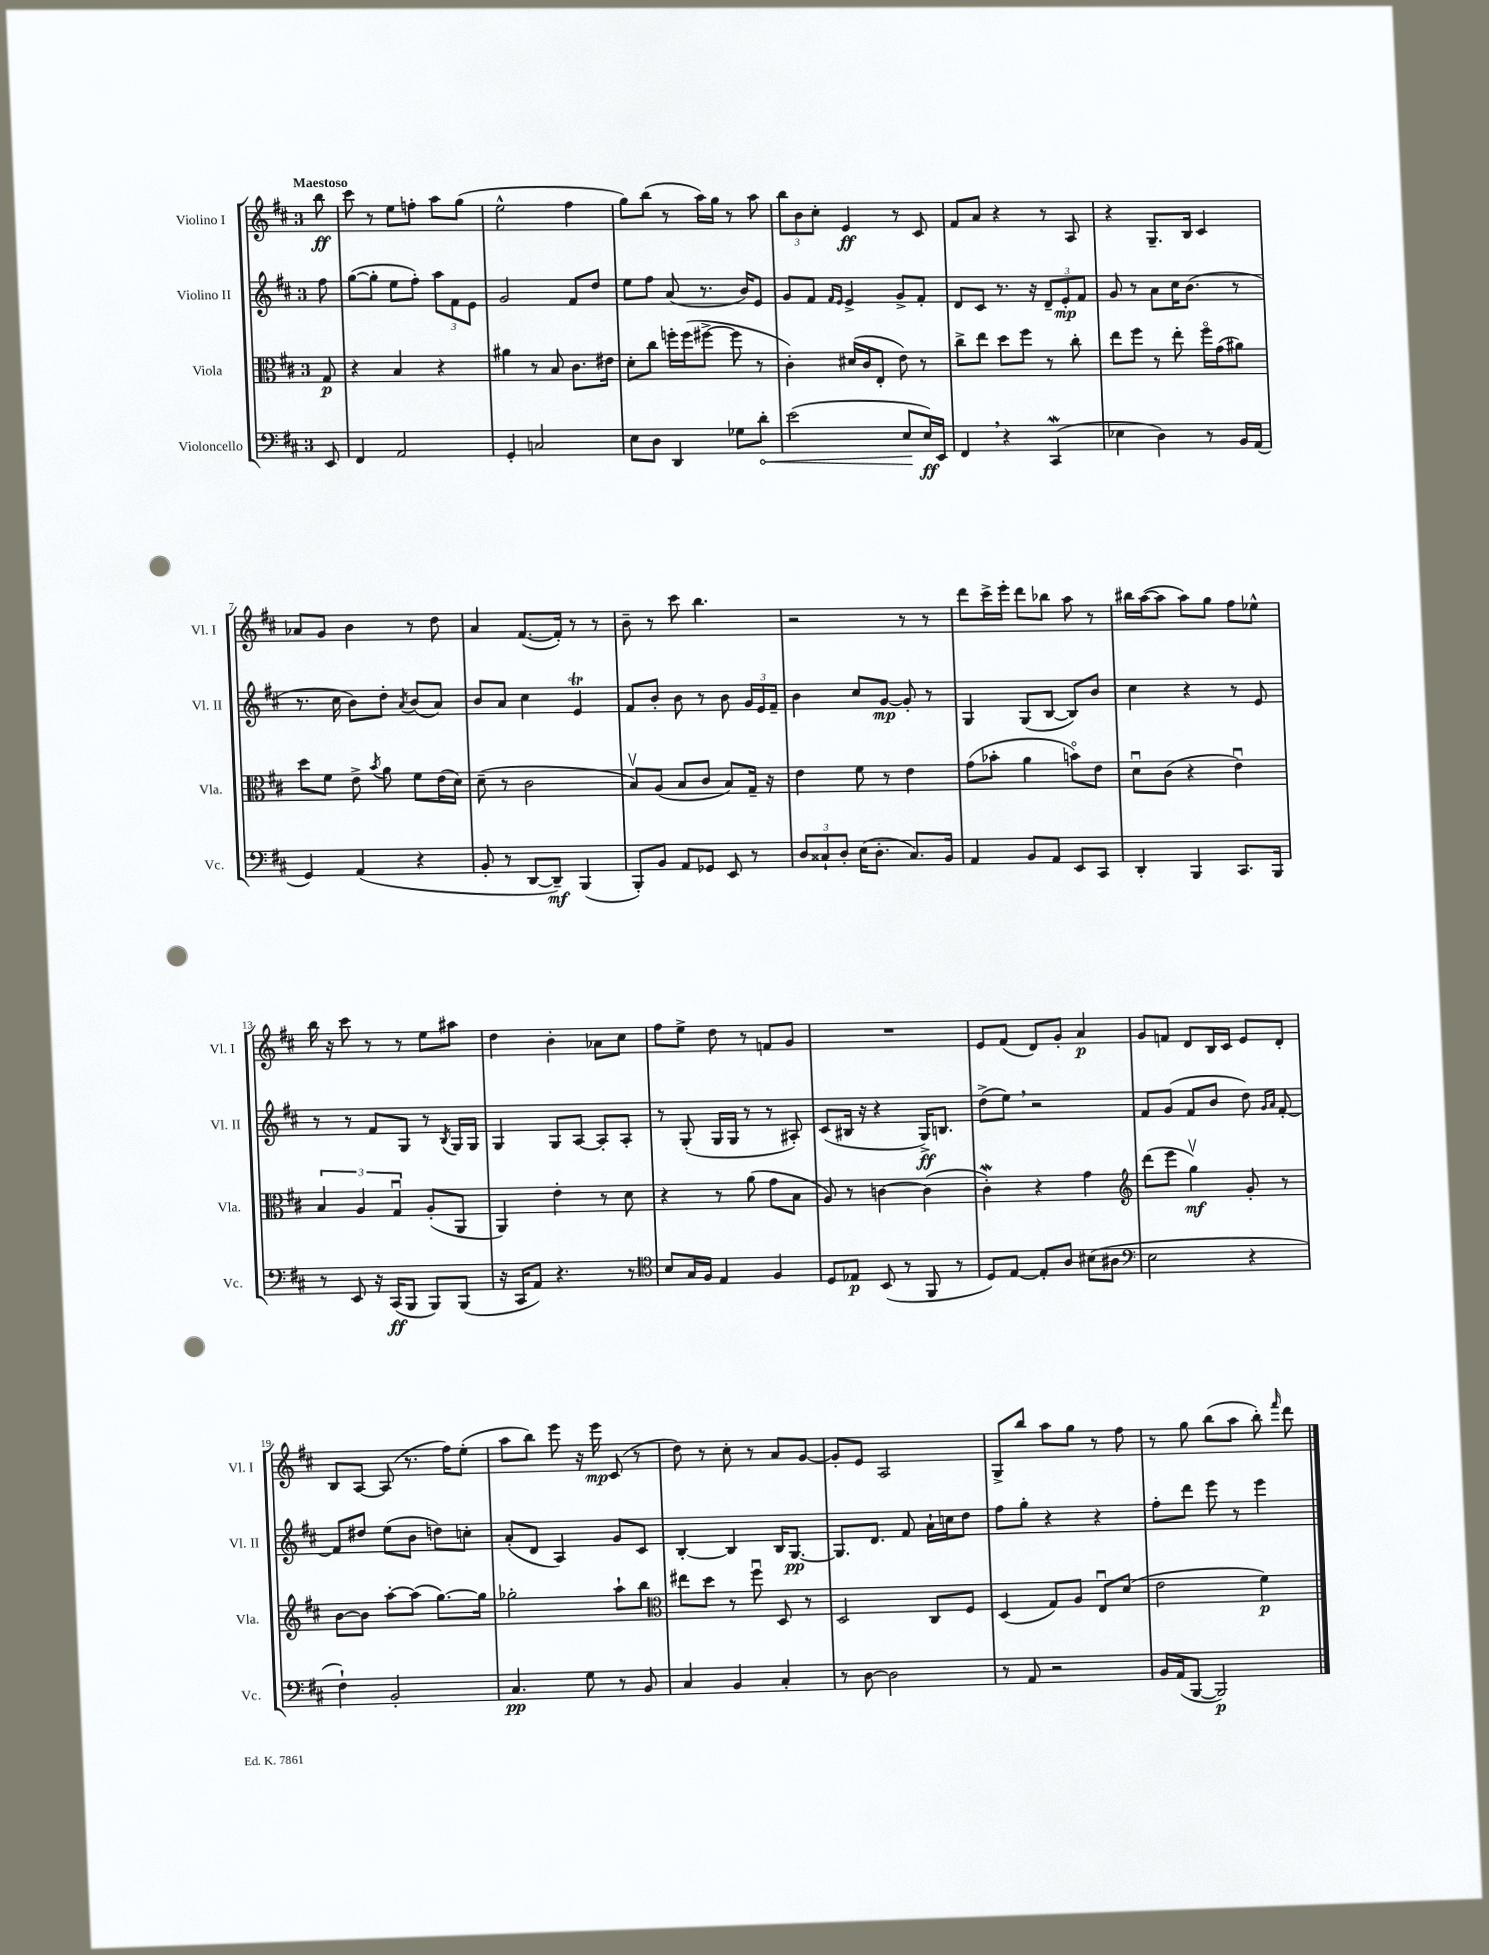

**kern	**kern	**kern	**kern
*staff4	*staff3	*staff2	*staff1
*clefF4	*clefC3	*clefG2	*clefG2
*k[f#c#]	*k[f#c#]	*k[f#c#]	*k[f#c#]
*M3/4	*M3/4	*M3/4	*M3/4
8EE	8G	8ff#	8bb
=	=	=	=
4FF#	4r	([8gg	8ccc#
.	.	8gg']	8r
2AA	4B	8ee	8ee
.	.	8ff#')	8ff'
.	4r	12aa	8aa
.	.	12f#	.
.	.	.	(8gg
.	.	12e	.
=	=	=	=
4GG'	4a#	2g	2ee^^
2C	8r	.	.
.	8B	.	.
.	8.c#	8f#	4ff#
.	.	8dd	.
.	16e#	.	.
=	=	=	=
8E	8d'	8ee	8gg)
8D	8cc#	8ff#	(8bb
4DD	16ff'	(8a	8r
.	(16ff	.	.
.	[8ff#^	8.r	16aa)
.	.	.	16gg
8G-	8ff#]	.	8r
.	.	16b)	.
8d'	8r	8e	8aa
=	=	=	=
(2e	4c#')	8g	12bb
.	.	.	12b
.	.	8f#	.
.	.	.	12cc#'
.	.	16qqf#	.
.	.	16qqe	.
.	(16d#	4e^	4e
.	16c#	.	.
.	8E'	.	.
8E	8e)	8g^	8r
16E)	8r	8f#'	8c#
16EE	.	.	.
=	=	=	=
4FF#	8cc#^	8d	8f#
.	8ee	8c#	8a
4r	8dd	8.r	4r
.	8ff#	.	.
.	.	16r	.
(4CC#	8r	12d~	8r
.	.	12e'	.
.	8cc#'	.	8A
.	.	12f#	.
=	=	=	=
4E-	8ee	8g	4r
.	8ff#	8r	.
4D)	8r	8a	8.G~
.	8ee'	16cc#	.
.	.	(8.b	16B
8r	16ff#o	.	4c#
.	(16g	.	.
16BB	8a#)	8r	.
(16AA	.	.	.
=	=	=	=
4GG)	8dd	8.r	8a-
.	8f#	.	8g
.	.	16cc#	.
(4AA	8e^	8b)	4b
.	8qb	.	.
.	8a	8dd'	.
.	.	8qa	.
4r	8f#	(8b	8r
.	(16e	8a)	8dd
.	16d)	.	.
=	=	=	=
8BB'	(8d~	8b	4a
8r	8r	8a	.
[8DD	2c#	4cc#	([8.f#
8DD~])	.	.	.
.	.	.	16f#'])
(4BBB	.	4e	8r
.	.	.	8r
=	=	=	=
8BBB')	8Bv)	8f#	8b~
8BB	(8A	8b'	8r
8AA	8B	8b	8ccc#
8GG-	8c#	8r	4.bb
8EE	8B)	8b	.
8r	16G~	24g	.
.	.	24e	.
.	16r	.	.
.	.	24f#~	.
=	=	=	=
12D	4e	4b	2r
12C##`	.	.	.
12D'	.	.	.
(16E	8f#	8cc#	.
8.D'	.	.	.
.	8r	[8g	.
8.C##)	4e	8g']	8r
.	.	8r	8r
16BB	.	.	.
=	=	=	=
4AA	(8g	4G	8ddd
.	8b-'	.	16ccc#^
.	.	.	16eee'
8BB	4a	(8G	8ddd
8AA	.	[8B	8bb-
8EE	8bo)	8B])	8aa
8CC#	8e	8b	8r
=	=	=	=
4DD'	8du	4cc#	16bb#
.	.	.	([16aa
.	(8c#	.	8aa]
4BBB	4r	4r	8aa)
.	.	.	8gg
8.CC#	4eu)	8r	8ff#
.	.	8e	8ee-^^
16BBB	.	.	.
=	=	=	=
8r	6B	8r	16bb
.	.	.	16r
8EE	.	8r	8ccc#
.	6A	.	.
16r	.	8f#	8r
(16CC#	.	.	.
.	6Gu	.	.
8BBB	.	8G	8r
8BBB)	(8A'	8r	8ee
.	.	8qB	.
(8BBB	8AA	16G	8aa#
.	.	16G	.
=	=	=	=
16r	4AA)	4G	4dd
16CC#	.	.	.
8AA)	.	.	.
4.r	4e'	8G	4b'
.	.	[8A	.
.	8r	8A']	8a-
8r	8d	8A'	8cc#
=	=	=	=
*clefC4	*	*	*
8B	4r	8r	8ff#
16G	.	(8G'	8ee^
16F#	.	.	.
4E	8r	16G	8dd
.	.	16G	.
.	(8a	8r	8r
4F#	8g	8r	8f
.	8B	8A#')	8g
=	=	=	=
8D	8A)	(8c#	2.r
8E-	8r	16B#	.
.	.	16r	.
(8BB	[4c	4r	.
8r	.	.	.
8FF#	(4c]	16G^)	.
.	.	8.B	.
8r	.	.	.
=	=	=	=
8D)	4c#')	(8dd^	8e
[8E	.	8ee)	(8f#
8E']	4r	2r	8d)
8A	.	.	8g'
(8B#	4g	.	4a
8A#	.	.	.
=	=	=	=
*clefF4	*clefG2	*	*
2E	(8ddd	8f#	8g
.	8eee	(8g	8f
.	4ggv)	8f#	8d
.	.	8b	16B
.	.	.	16c#
4r	8g'	8dd)	8e
.	.	16qqg	.
.	.	16qqa	.
.	8r	[8f#'	8d'
=	=	=	=
4F#`)	[8b	8f#]	8B
.	8b]	8dd#	[8A
2BB'	[8aa'	(8ee	(8A]
.	(8aa]	8b	8.r
.	[8.gg)	8dd)	.
.	.	.	16ff#)
.	.	8cc'	(8ee'
.	16gg]	.	.
=	=	=	=
4.C#	2gg-'	(8a'	8aa
.	.	8d	8bb)
.	.	4A)	8eee
8G	.	.	16r
.	.	.	16eee
8r	8aa`	8g	(8c#
8BB	8bb	8c#	8r
=	=	=	=
*	*clefC3	*	*
4C#	8ee#	[4B'	8dd)
.	8dd	.	8r
4BB	8r	4B]	8cc#'
.	8ff#u	.	8r
4C#'	8D	16B	8a
.	.	[8.G	.
.	8r	.	[8g
=	=	=	=
8r	2D	8.G]	8g']
[8D	.	.	8e
.	.	8.d	.
2D]	.	.	2A
.	.	8f#	.
.	8C#	16a`	.
.	.	16cc	.
.	8F#	8dd	.
=	=	=	=
8r	(4D	8ff#	8G^
8AA	.	8gg'	8bb
2r	8G)	4r	8aa
.	8A	.	8gg
.	8Eu	4r	8r
.	(8d	.	8ff#
=	=	=	=
16BB	2e	8ff#'	8r
(16AA	.	.	.
[8BBB	.	8ddd	8gg
2BBB])	.	8eee	(8bb
.	.	8r	8aa
.	4f#)	4eee	8bb')
.	.	.	16qqfff#
.	.	.	8ddd
==	==	==	==
*-	*-	*-	*-
